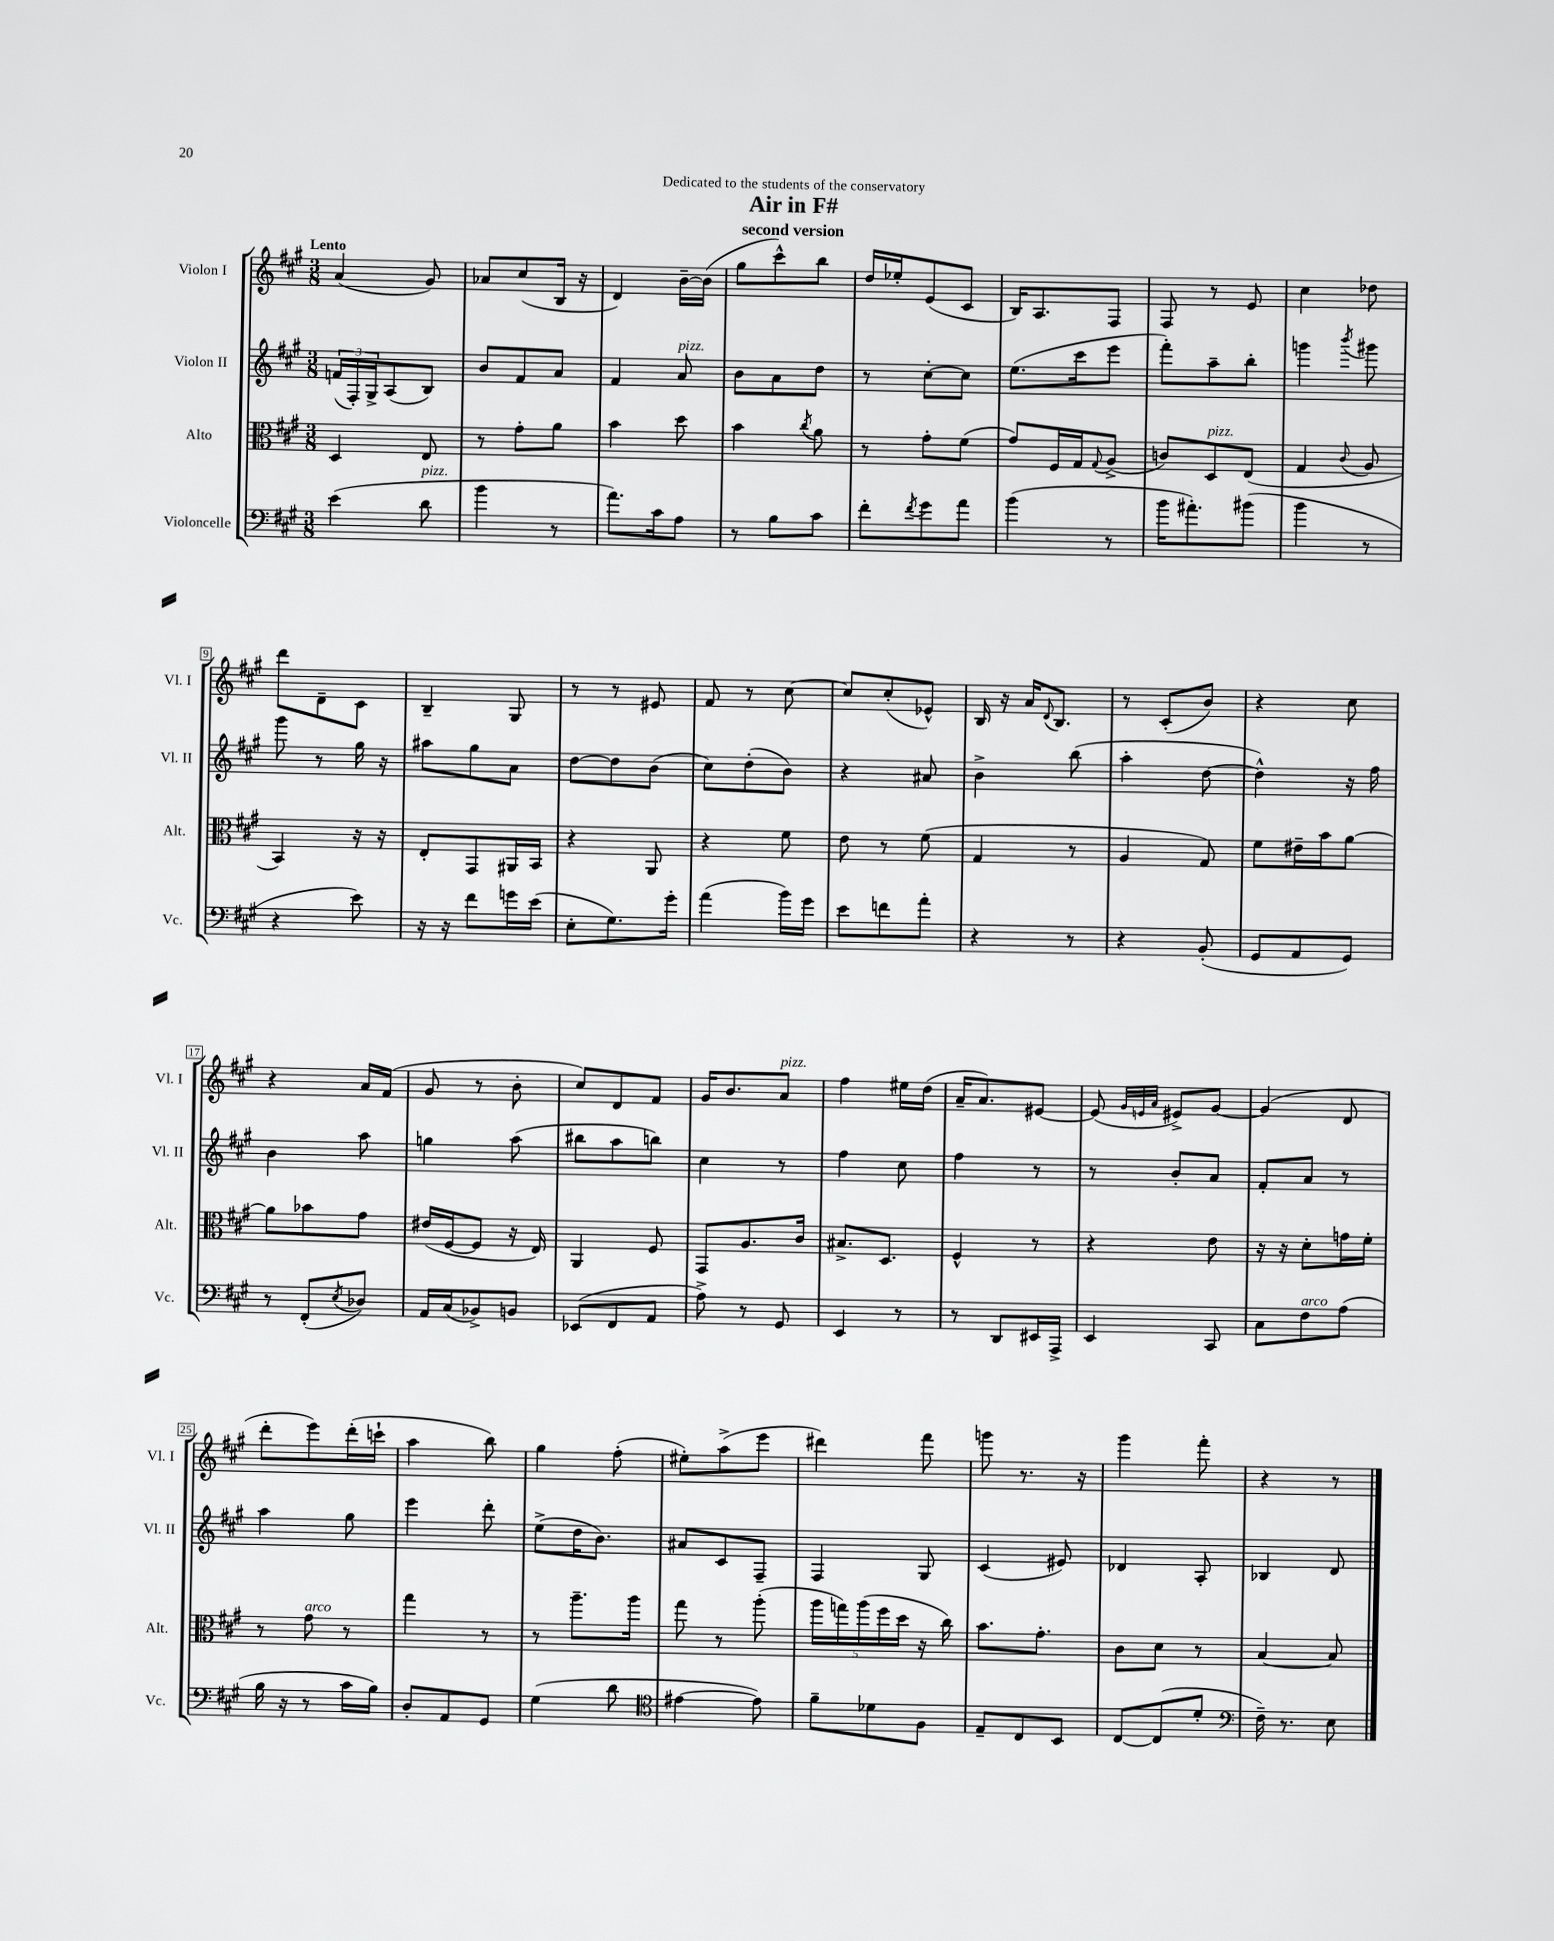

**kern	**kern	**kern	**kern
*staff4	*staff3	*staff2	*staff1
*clefF4	*clefC3	*clefG2	*clefG2
*k[f#c#g#]	*k[f#c#g#]	*k[f#c#g#]	*k[f#c#g#]
*M3/8	*M3/8	*M3/8	*M3/8
(4e	4D	(24f	(4a
.	.	24F#')	.
.	.	24G#^	.
.	.	(8A	.
8d	8E	8B)	8g#)
=	=	=	=
4b	8r	8b	8a-
.	8g#'	8f#	(8cc#
8r	8a	8a	16B
.	.	.	16r
=	=	=	=
8.a)	4b	4f#	4d)
16c#	.	.	.
8A	8dd	8a	[16b~
.	.	.	(16b]
=	=	=	=
8r	4b	8b	8gg#
8B	.	8a	8ccc#^^)
.	8qcc#	.	.
8c#	8a	8dd	8bb
=	=	=	=
8f#'	8r	8r	16dd
.	.	.	16ee-'
8qf#	.	.	.
8g#	8g#'	[8cc#'	(8e
8a	(8f#	8cc#]	8c#
=	=	=	=
(4b	8g#)	(8.ee	16B)
.	.	.	8.A
.	16F#	.	.
.	16G#	16ccc#	.
.	8qqG#	.	.
8r	(8A^	8eee	8F#
=	=	=	=
16b	8c)	8fff#')	8F#
8.a#')	.	.	.
.	8D	8aa~	8r
(8b#	(8E	8bb'	8e
=	=	=	=
4b	4G#	4ggg	4cc#
.	8qqc#	8qbbb	.
8r	8A	8ggg#	8dd-
=	=	=	=
4r	4BB)	8ggg#	8ddd
.	.	8r	8d~
8e)	16r	16gg#	8c#
.	16r	16r	.
=	=	=	=
16r	8E'	8aa#	4B~
16r	.	.	.
8f#	8GG#	8gg#	.
16g	16AA#	8a	8G#
(16e	16BB	.	.
=	=	=	=
8E'	4r	[8dd	8r
8.G#)	.	8dd]	8r
.	8AA	(8b	8e#
16g#'	.	.	.
=	=	=	=
(4a	4r	8cc#)	8f#
.	.	(8dd'	8r
16b)	8f#	8b)	[8cc#
16g#	.	.	.
=	=	=	=
8e	8e	4r	8cc#]
8f	8r	.	(8cc#'
8a'	(8f#	8a#	8e-^^)
=	=	=	=
4r	4G#	4b^	16B
.	.	.	16r
.	.	.	16a
.	.	.	8qqd
.	.	.	8.B
8r	8r	(8bb	.
=	=	=	=
4r	4A	4aa'	8r
.	.	.	(8c#'
(8BB'	8G#)	[8dd	8b)
=	=	=	=
8GG#	8f#	4dd^^])	4r
8AA	16e#~	.	.
.	16b	.	.
8GG#)	[8a	16r	8cc#
.	.	16ff#	.
=	=	=	=
8r	8a]	4b	4r
(8FF#'	8b-	.	.
8qE	.	.	.
8D-)	8g#	8aa	16a
.	.	.	(16f#
=	=	=	=
16AA	(16e#	4gg	8g#
(16C#	[16F#	.	.
8BB-^)	8F#]	.	8r
8BB	16r	(8aa	8b'
.	16E)	.	.
=	=	=	=
(8EE-	4AA	8bb#	8cc#)
8FF#	.	8aa	8d
8AA	8F#	8bb)	8f#
=	=	=	=
8A^)	8GG#	4cc#	16g#
.	.	.	8.b
8r	8.A	.	.
8GG#	.	8r	8a
.	16c#	.	.
=	=	=	=
4EE	8.B#^	4ff#	4ff#
.	8.D	.	.
8r	.	8cc#	16ee#
.	.	.	(16dd
=	=	=	=
8r	4F#^^	4ff#	16a~
.	.	.	8.a)
8DD	.	.	.
16EE#	8r	8r	[8e#
16AAA^	.	.	.
=	=	=	=
4EE	4r	8r	(8e#]
.	.	.	32qqg#
.	.	.	32qqe
.	.	.	32qqa
.	.	8b'	8e#^)
8CC#	8e	8a	[8g#
=	=	=	=
8C#	16r	8f#'	(4g#]
.	16r	.	.
8F#	8d'	8a	.
(8A	16g	8r	8d
.	16f#'	.	.
=	=	=	=
16B	8r	4aa	8ddd'
16r	.	.	.
8r	8g#	.	8eee)
16c#	8r	8gg#	(16ddd'
16B)	.	.	16ccc`
=	=	=	=
8D'	4gg#	4eee	4aa
8AA	.	.	.
8GG#	8r	8ddd'	8bb)
=	=	=	=
(4G#	8r	(8ee^	4gg#
.	8.aa~	16dd	.
.	.	8.b)	.
8d	.	.	(8ff#'
.	16aa	.	.
=	=	=	=
*clefC4	*	*	*
[4e#	8gg#	8a#	8ee#')
.	8r	8c#	(8aa^
8e#])	(8aa'	8F#~	8eee
=	=	=	=
8f#~	20aa	4F#	4ddd#)
.	20gg)	.	.
.	(20aa	.	.
8d-	.	.	.
.	20ff#	.	.
.	20dd	.	.
8F#	16r	8G#	8fff#
.	16cc#)	.	.
=	=	=	=
8E~	8.b	(4c#	8ggg
8C#	.	.	8.r
.	8.g#'	.	.
8BB	.	8e#)	.
.	.	.	16r
=	=	=	=
[8C#	8c#	4d-	4ggg#
(8C#]	8d	.	.
8d'	8r	8A'	8fff#'
=	=	=	=
*clefF4	*	*	*
16F#~)	[4B	4B-	4r
8.r	.	.	.
8E	8B]	8d	8r
==	==	==	==
*-	*-	*-	*-
